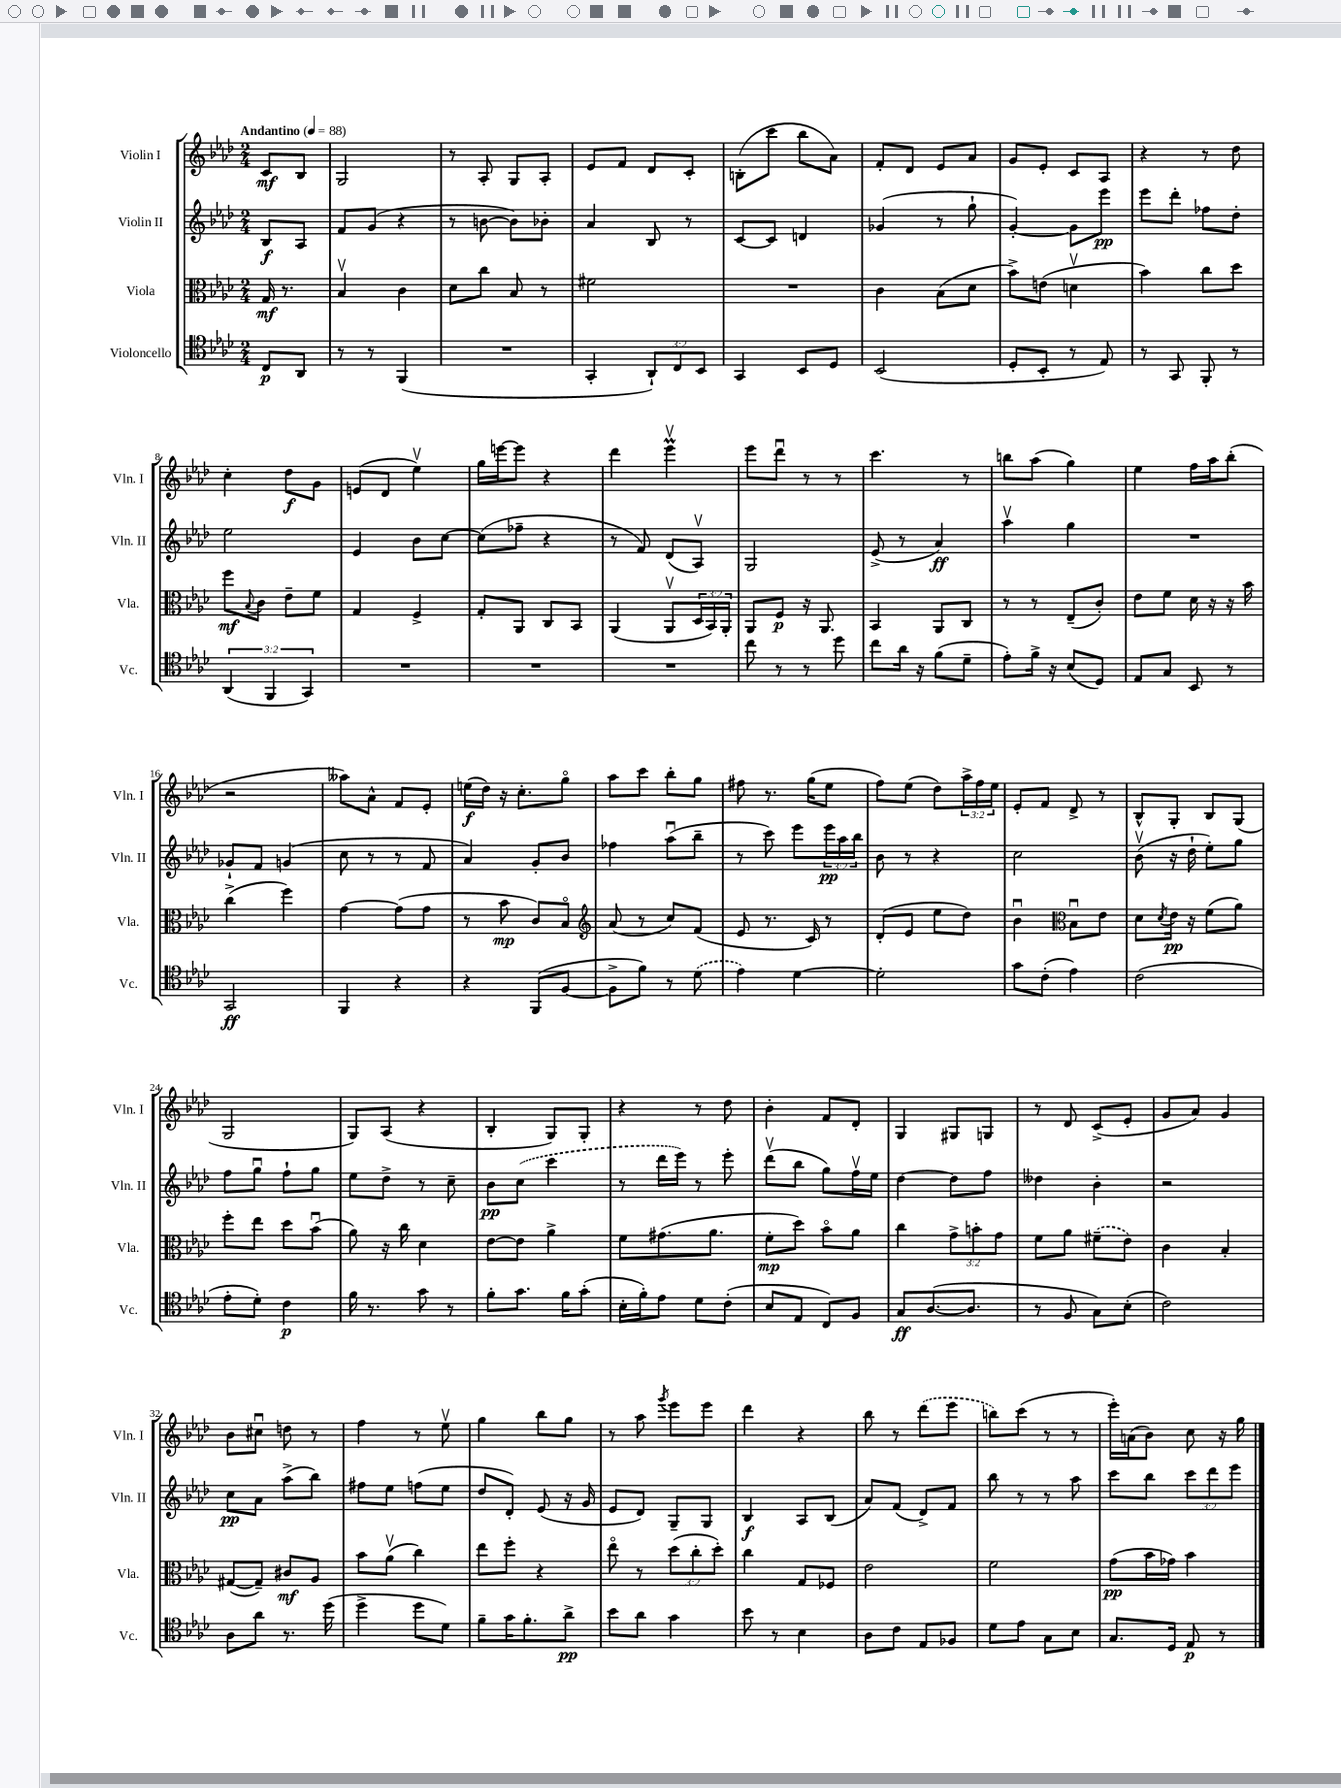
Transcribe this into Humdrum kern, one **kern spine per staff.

**kern	**dynam	**kern	**dynam	**kern	**dynam	**kern	**dynam
*part4	*part4	*part3	*part3	*part2	*part2	*part1	*part1
*staff4	*staff4	*staff3	*staff3	*staff2	*staff2	*staff1	*staff1
*I"Violoncello	*	*I"Viola	*	*I"Violin II	*	*I"Violin I	*
*I'Vc.	*	*I'Vla.	*	*I'Vln. II	*	*I'Vln. I	*
*clefC4	*	*clefC3	*	*clefG2	*	*clefG2	*
*k[b-e-a-d-]	*	*k[b-e-a-d-]	*	*k[b-e-a-d-]	*	*k[b-e-a-d-]	*
*M2/4	*	*M2/4	*	*M2/4	*	*M2/4	*
*MM88	*	*MM88	*	*MM88	*	*MM88	*
=	=	=	=	=	=	=	=
!	!	!	!	!	!	!LO:TX:a:B:t=Andantino	!
8C/L	p	16G/	mf	8B-/L	f	8c/L	mf
.	.	8.r	.	.	.	.	.
8AA-/J	.	.	.	8A-/J	.	8B-/J	.
=1	=1	=1	=1	=1	=1	=1	=1
8r	.	4B-v/	.	8f/L	.	2G/	.
8r	.	.	.	(8g/J	.	.	.
(4FF/	.	4c\	.	4r	.	.	.
=2	=2	=2	=2	=2	=2	=2	=2
2r	.	8d-\L	.	8r	.	8r	.
.	.	8cc\J	.	[8bn\	.	8A-'/	.
.	.	8B-/	.	8b\L])	.	8G/L	.
.	.	8r	.	8b-X'\J	.	8A-'/J	.
=3	=3	=3	=3	=3	=3	=3	=3
4GG'/	.	2f#X\	.	4a-/	.	8e-/L	.
.	.	.	.	.	.	8f/J	.
12AA-`/L)	.	.	.	8B-/	.	8d-/L	.
12C/	.	.	.	.	.	.	.
.	.	.	.	8r	.	8c'/J	.
12BB-/J	.	.	.	.	.	.	.
=4	=4	=4	=4	=4	=4	=4	=4
4GG/	.	2r	.	[8c/L	.	(8Bn'\L	.
.	.	.	.	8c/J]	.	8ccc\J	.
8BB-/L	.	.	.	4dn/	.	8bb-\L	.
8D-/J	.	.	.	.	.	8a-\J)	.
=5	=5	=5	=5	=5	=5	=5	=5
(2BB-/	.	4c\	.	(4g-X/	.	8f'/L	.
.	.	.	.	.	.	8d-/J	.
.	.	(8B-\L	.	8r	.	8e-/L	.
.	.	8d-\J	.	8gg`\	.	8a-/J	.
=6	=6	=6	=6	=6	=6	=6	=6
8D-'/L	.	8b-^\L)	.	[4g'/)	.	8g/L	.
8BB-'/J	.	(8en\J	.	.	.	8e-'/J	.
8r	.	4dnv\	.	8g\L]	.	8c/L	.
8E-/)	.	.	.	8eee-\J	pp	8A-/J	.
=7	=7	=7	=7	=7	=7	=7	=7
8r	.	4b-\)	.	8eee-\L	.	4r	.
8GG/	.	.	.	8ddd-'\J	.	.	.
8FF'/	.	8cc\L	.	8ff-X\L	.	8r	.
8r	.	8dd-\J	.	8dd-'\J	.	8dd-\	.
!!LO:LB:g=z
=8	=8	=8	=8	=8	=8	=8	=8
(6AA-/	.	8ff\L	mf	2ee-\	.	4cc'\	.
.	.	8qqB-/	.	.	.	.	.
.	.	8c\J	.	.	.	.	.
6FF/	.	.	.	.	.	.	.
.	.	8e-~\L	.	.	.	8dd-\L	f
6GG/)	.	.	.	.	.	.	.
.	.	8f\J	.	.	.	8g\J	.
=9	=9	=9	=9	=9	=9	=9	=9
2r	.	4G/	.	4e-/	.	(8en/L	.
.	.	.	.	.	.	8d-/J	.
.	.	4F^/	.	8b-\L	.	4ee-v\)	.
.	.	.	.	[8cc\J	.	.	.
=10	=10	=10	=10	=10	=10	=10	=10
2r	.	8G'/L	.	(8cc\L]	.	16gg\LL	.
.	.	.	.	.	.	[16eeen\J	.
.	.	8AA-/J	.	8ff-X~\J	.	8eee\J]	.
.	.	8C/L	.	4r	.	4r	.
.	.	8BB-/J	.	.	.	.	.
=11	=11	=11	=11	=11	=11	=11	=11
2r	.	(4AA-/	.	8r	.	4ddd-\	.
.	.	.	.	8f/)	.	.	.
.	.	8AA-v/L	.	(8d-/L	.	4eee-Mv\	.
.	.	24D-/L	.	8A-v/J)	.	.	.
.	.	24BB-/)	.	.	.	.	.
.	.	24AA-'/JJ	.	.	.	.	.
=12	=12	=12	=12	=12	=12	=12	=12
8cc\	.	8AA-/L	.	2G/	.	8eee-\L	.
8r	.	8F/J	p	.	.	8ddd-u\J	.
8r	.	16r	.	.	.	8r	.
.	.	8.AA-/	.	.	.	.	.
8dd-\	.	.	.	.	.	8r	.
=13	=13	=13	=13	=13	=13	=13	=13
8cc\L	.	4BB-/	.	(8e-^/	.	4.ccc\	.
16a-\Jk	.	.	.	8r	.	.	.
16r	.	.	.	.	.	.	.
(8f\L	.	8AA-/L	.	4a-/)	ff	.	.
8d-~\J	.	8C/J	.	.	.	8r	.
=14	=14	=14	=14	=14	=14	=14	=14
8e-'\L)	.	8r	.	4aa-v\	.	8bbn\L	.
16f^\Jk	.	8r	.	.	.	(8aa-\J	.
16r	.	.	.	.	.	.	.
(8B-/L	.	(8E-~/L	.	4gg\	.	4gg\)	.
8D-/J)	.	8c'/J)	.	.	.	.	.
=15	=15	=15	=15	=15	=15	=15	=15
8E-/L	.	8e-\L	.	2r	.	4ee-\	.
8G/J	.	8f\J	.	.	.	.	.
8BB-/	.	16d-\	.	.	.	16ff\LL	.
.	.	16r	.	.	.	16aa-\J	.
8r	.	16r	.	.	.	(8bb-'\J	.
.	.	16b-\	.	.	.	.	.
!!LO:LB:g=z
=16	=16	=16	=16	=16	=16	=16	=16
2GG/	ff	(4cc^\	.	8g-X`/L	.	2r	.
.	.	.	.	8f/J	.	.	.
.	.	4ff\)	.	(4gn/	.	.	.
=17	=17	=17	=17	=17	=17	=17	=17
4FF/	.	[4g\	.	8cc\	.	8aa--X\L)	.
.	.	.	.	8r	.	8a-^^\J	.
4r	.	(8g\L]	.	8r	.	8f/L	.
.	.	8g\J	.	8f/	.	8e-'/J	.
=18	=18	=18	=18	=18	=18	=18	=18
4r	.	8r	.	4a-/)	.	(16een\LL	f
.	.	.	.	.	.	16dd-\JJ)	.
.	.	8b-\	mp	.	.	16r	.
.	.	.	.	.	.	8.cc'\L	.
(8FF/L	.	8c/L)	.	8g'/L	.	.	.
[8F/J	.	8B-/J	.	8b-/J	.	8gg\J	.
=19	=19	=19	=19	=19	=19	=19	=19
*	*	*clefG2	*	*	*	*	*
8F^\L]	.	(8a-/	.	4ff-X\	.	8aa-\L	.
8f\J)	.	8r	.	.	.	8ccc\J	.
8r	.	8cc/L)	.	(8aa-u\L	.	8bb-'\L	.
(8d-\	.	(8f/J	.	8bb-~\J	.	8gg\J	.
=20	=20	=20	=20	=20	=20	=20	=20
4e-\)	.	8e-/	.	8r	.	8ff#X\	.
.	.	8.r	.	8ccc\)	.	8.r	.
[4d-\	.	.	.	8eee-\L	.	.	.
.	.	16c/)	.	.	.	(16gg\KL	.
.	.	8r	.	24eee-\L	pp	8ee-\J	.
.	.	.	.	24aa-\	.	.	.
.	.	.	.	24bb-\JJ	.	.	.
=21	=21	=21	=21	=21	=21	=21	=21
2d-'\]	.	(8d-'/L	.	8b-\	.	8ff\L)	.
.	.	8e-/J	.	8r	.	(8ee-\J	.
.	.	8ee-\L	.	4r	.	8dd-\L)	.
.	.	8dd-\J)	.	.	.	24aa-^\L	.
.	.	.	.	.	.	24ff\	.
.	.	.	.	.	.	24ee-\JJ	.
=22	=22	=22	=22	=22	=22	=22	=22
8g\L	.	4b-u\	.	2cc\	.	8e-'/L	.
(8c'\J	.	.	.	.	.	8f/J	.
*	*	*clefC3	*	*	*	*	*
4e-\)	.	8B-u\L	.	.	.	8d-^/	.
.	.	8e-\J	.	.	.	8r	.
=23	=23	=23	=23	=23	=23	=23	=23
(2c\	.	8d-\L	.	(8b-v\	.	8B-^^/L	.
.	.	8qd-/	.	.	.	.	.
.	.	16e-\Jk	pp	16r	.	8G'/J	.
.	.	16r	.	16dd-`\	.	.	.
.	.	(8f\L	.	8ee-'\L)	.	8B-/L	.
.	.	8a-\J)	.	8gg\J	.	(8G/J	.
!!LO:LB:g=z
=24	=24	=24	=24	=24	=24	=24	=24
8e-'\L	.	8ff'\L	.	8ff\L	.	2G/	.
8d-'\J)	.	8ee-\J	.	8ggu\J	.	.	.
4c\	p	8dd-\L	.	8ff`\L	.	.	.
.	.	(8b-u\J	.	8gg\J	.	.	.
=25	=25	=25	=25	=25	=25	=25	=25
16f\	.	8a-\)	.	8ee-\L	.	8G/L)	.
8.r	.	.	.	.	.	.	.
.	.	16r	.	8dd-^\J	.	(8A-/J	.
.	.	16cc\	.	.	.	.	.
8g\	.	4d-\	.	8r	.	4r	.
8r	.	.	.	8cc~\	.	.	.
=26	=26	=26	=26	=26	=26	=26	=26
8f'\L	.	[8e-\L	.	8b-\L	pp	4B-'/	.
8.g\J	.	8e-\J]	.	(8cc\J	.	.	.
.	.	4a-^\	.	4ccc\	.	8G/L)	.
16f\KL	.	.	.	.	.	.	.
(8g'\J	.	.	.	.	.	8G'/J	.
=27	=27	=27	=27	=27	=27	=27	=27
16B-'\LL	.	8f\L	.	8r	.	4r	.
16f'\J)	.	.	.	.	.	.	.
8e-\J	.	(8.g#X\	.	16ddd-\LL	.	.	.
.	.	.	.	16eee-\JJ)	.	.	.
8d-\L	.	.	.	8r	.	8r	.
.	.	8.a-\J	.	.	.	.	.
(8c'\J	.	.	.	8eee-'\	.	8dd-\	.
=28	=28	=28	=28	=28	=28	=28	=28
8B-/L	.	8f'\L	mp	(8ddd-v\L	.	4b-'\	.
8E-/J	.	8dd-\J)	.	8bb-\J	.	.	.
8C/L)	.	8b-\L	.	8gg\L)	.	8f/L	.
8F/J	.	8a-\J	.	16ffv\L	.	8d-'/J	.
.	.	.	.	16ee-\JJ	.	.	.
=29	=29	=29	=29	=29	=29	=29	=29
8G/L	ff	4cc\	.	[4dd-\	.	4G/	.
([8.A-/	.	.	.	.	.	.	.
.	.	12g^\L	.	8dd-\L]	.	8G#X/L	.
8.A-/J]	.	.	.	.	.	.	.
.	.	12bn'\	.	.	.	.	.
.	.	.	.	8ff\J	.	8Gn/J	.
.	.	12g\J	.	.	.	.	.
=30	=30	=30	=30	=30	=30	=30	=30
8r	.	8f\L	.	4dd--X\	.	8r	.
8F/	.	8a-\J	.	.	.	8d-/	.
8G\L)	.	(8f#X~\L	.	4b-'\	.	(8c^/L	.
(8B-'\J	.	8e-\J)	.	.	.	8e-'/J	.
=31	=31	=31	=31	=31	=31	=31	=31
2c\)	.	4c\	.	2r	.	8g/L	.
.	.	.	.	.	.	8a-/J)	.
.	.	4B-'/	.	.	.	4g/	.
!!LO:LB:g=z
=32	=32	=32	=32	=32	=32	=32	=32
8A-\L	.	([8G#X/L	.	8cc\L	pp	8b-\L	.
8a-\J	.	8G#~/J])	.	8a-\J	.	8cc#Xu\J	.
8.r	.	8c#X/L	mf	(8aa-^\L	.	8ddn\	.
.	.	8A-/J	.	8bb-\J)	.	8r	.
(16dd-\	.	.	.	.	.	.	.
=33	=33	=33	=33	=33	=33	=33	=33
4dd-^\	.	8b-\L	.	8ff#X\L	.	4ff\	.
.	.	(8a-v\J	.	8ee-\J	.	.	.
8dd-\L	.	4cc\)	.	(8ffn\L	.	8r	.
8d-\J)	.	.	.	8ee-\J	.	8ee-v\	.
=34	=34	=34	=34	=34	=34	=34	=34
8f~\L	.	8ee-\L	.	8dd-/L	.	4gg\	.
16g\K	.	8ff'\J	.	8d-'/J)	.	.	.
8.f'\	.	.	.	.	.	.	.
.	.	4r	.	(8e-/	.	8bb-\L	.
8a-^\J	pp	.	.	16r	.	8gg\J	.
.	.	.	.	16g/	.	.	.
=35	=35	=35	=35	=35	=35	=35	=35
8b-\L	.	8ee-\	.	8e-/L	.	8r	.
8a-\J	.	8r	.	8d-/J)	.	8aa-\	.
.	.	.	.	.	.	8qggg/	.
4g\	.	(12dd-\L	.	8G~/L	.	8eee-\L	.
.	.	12cc'\	.	.	.	.	.
.	.	.	.	8G/J	.	8eee-\J	.
.	.	12dd-'\J)	.	.	.	.	.
=36	=36	=36	=36	=36	=36	=36	=36
8b-\	.	4cc\	.	4B-/	f	4ddd-\	.
8r	.	.	.	.	.	.	.
4B-\	.	8G/L	.	8A-/L	.	4r	.
.	.	8F-X/J	.	(8B-/J	.	.	.
=37	=37	=37	=37	=37	=37	=37	=37
8A-\L	.	2e-\	.	8a-/L)	.	8bb-\	.
8c\J	.	.	.	(8f/J	.	8r	.
8E-/L	.	.	.	8d-^/L)	.	(8ddd-\L	.
8F-X/J	.	.	.	8f/J	.	8eee-\J	.
=38	=38	=38	=38	=38	=38	=38	=38
8d-\L	.	2f\	.	8bb-\	.	8bbn\L)	.
8e-\J	.	.	.	8r	.	(8ccc\J	.
8G\L	.	.	.	8r	.	8r	.
8B-\J	.	.	.	8aa-\	.	8r	.
=39	=39	=39	=39	=39	=39	=39	=39
8.G/L	.	(8g\L	pp	8ccc\L	.	16eee-'\LL)	.
.	.	.	.	.	.	(16an\J	.
.	.	16b-\L	.	8bb-\J	.	8b-\J)	.
16D-/Jk	.	16g-X\JJ)	.	.	.	.	.
8E-/	p	4b-\	.	12ccc\L	.	8cc\	.
.	.	.	.	12ddd-\	.	.	.
8r	.	.	.	.	.	16r	.
.	.	.	.	12eee-\J	.	.	.
.	.	.	.	.	.	16gg\	.
==	==	==	==	==	==	==	==
*-	*-	*-	*-	*-	*-	*-	*-
